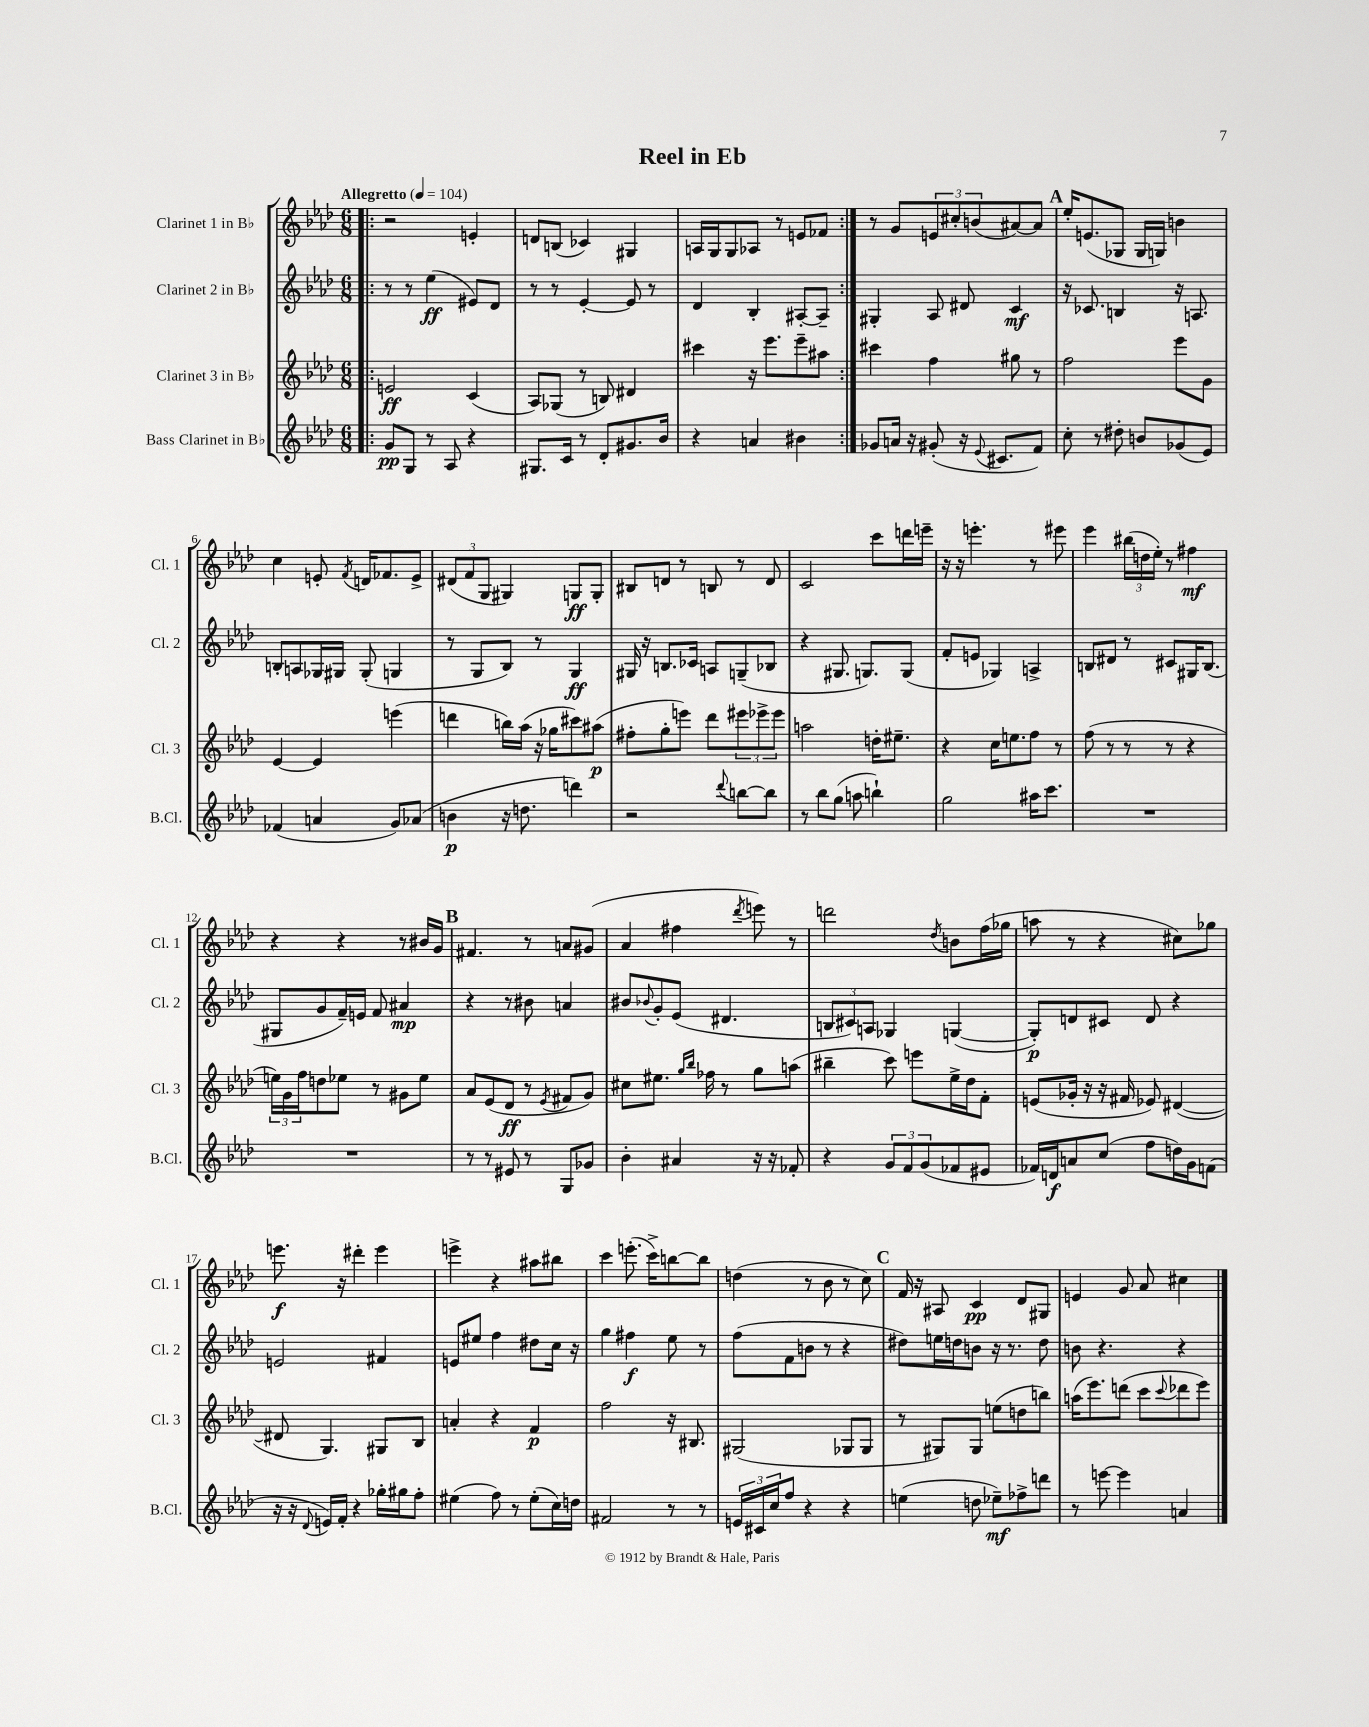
\header { title = "Reel in Eb" }
<<
\new StaffGroup <<
\new Staff = "s0" \with { instrumentName = "Clarinet 1 in Bb" shortInstrumentName = "Cl. 1" } {
    \clef treble \key aes \major \numericTimeSignature \time 6/8 \tempo "Allegretto" 4 = 104
    \repeat volta 2 { \bar ".|:" r2 e'4-. |
    d'8 b8( ces'4) gis4 |
    a16 g16 g8 aes8 r8 e'8 fes'8 | }
    r8 g'8 \tuplet 3/2 { e'8 cis''8-. b'8( } ais'8~) ais'8 |
    \mark \markup { \bold "A" } ees''16-. e'8.( ges8 ges16 g16) b'4 |
    c''4 e'8-. \acciaccatura { f'8 } d'16 fes'8. e'8-> |
    \tuplet 3/2 { dis'8( f'8 g8 } gis4) g8\ff g8-. |
    bis8 d'8 r8 b8 r8 d'8 |
    c'2 c'''8 d'''16 e'''16-- |
    r16 r16 e'''4.-. r8 eis'''8 |
    ees'''4 \tuplet 3/2 { bis''16( d''16 ees''16-.) } r8 fis''4\mf |
    r4 r4 r8 bis'16 g'16 |
    \mark \markup { \bold "B" } fis'4. r8 a'8 gis'8( |
    aes'4 fis''4 \acciaccatura { des'''8 } e'''8) r8 |
    d'''2 \acciaccatura { des''8 } b'8 f''16( ges''16 |
    a''8 r8 r4 cis''8) ges''8 |
    e'''8.\f r16 dis'''4-. e'''4 |
    e'''4-> r4 ais''8 bis''8 |
    c'''4 e'''8.-.( c'''16->) b''8~ b''8 |
    d''4( r8 bes'8 r8 c''8) |
    \mark \markup { \bold "C" } f'16 r16 ais8 c'4\pp des'8 gis8 |
    e'4 g'8 aes'8 cis''4 \bar "|." |
}
\new Staff = "s1" \with { instrumentName = "Clarinet 2 in Bb" shortInstrumentName = "Cl. 2" } {
    \clef treble \key aes \major \numericTimeSignature \time 6/8
    \repeat volta 2 { \bar ".|:" r8 r8 ees''4\ff( eis'8) des'8 |
    r8 r8 ees'4~-. ees'8 r8 |
    des'4 bes4-. ais8~-. ais8-- | }
    gis4-. aes8 dis'8 c'4\mf |
    \mark \markup { \bold "A" } r16 ces'8. b4 r16 a8. |
    b8-. a8 ges16 gis16 gis8-.( g4 |
    r8 g8 bes8) r8 g4\ff |
    gis16 r16 b8. ces'16 a8 g8--( bes8 |
    r4 gis8. g8.) g8( |
    f'8-. e'8 ges4) a4-> |
    b8 dis'8 r8 cis'8 gis16 b8.( |
    gis8 g'8 f'16--) e'16 f'8 ais'4\mp |
    \mark \markup { \bold "B" } r4 r8 bis'8 a'4 |
    bis'8 \appoggiatura { bes'8 } g'8-. ees'8( dis'4. |
    \tuplet 3/2 { b8 cis'8) a8 } ges4 g4~( |
    g8-.\p) d'8 cis'8 d'8 r4 |
    e'2 fis'4 |
    e'8 eis''8 f''4 dis''8 c''16 r16 |
    g''4 fis''4\f ees''8 r8 |
    f''8( f'8 b'8 r8 r4 |
    \mark \markup { \bold "C" } dis''8) e''16 d''16 b'8 r16 r8. d''8 |
    b'8 r4. r4 \bar "|." |
}
\new Staff = "s2" \with { instrumentName = "Clarinet 3 in Bb" shortInstrumentName = "Cl. 3" } {
    \clef treble \key aes \major \numericTimeSignature \time 6/8
    \repeat volta 2 { \bar ".|:" e'2\ff c'4( |
    aes8) ges8( r8 b8) dis'4 |
    cis'''4 r16 ees'''8. ees'''8-- ais''8 | }
    cis'''4 f''4 gis''8 r8 |
    \mark \markup { \bold "A" } f''2 ees'''8 g'8 |
    ees'4~ ees'4 e'''4( |
    d'''4 b''16) aes''16( r16 ges''16 cis'''8) ais''8\p( |
    fis''8-. g''8-. e'''8) des'''8 \tuplet 3/2 { eis'''8 ees'''8-> ees'''8 } |
    a''2 d''16-. eis''8.-- |
    r4 c''16 e''8. f''8 r8 |
    f''8( r8 r8 r8 r4 |
    \tuplet 3/2 { e''16) g'16 f''16 } d''8 ees''8 r8 gis'8 ees''8 |
    \mark \markup { \bold "B" } aes'8 ees'8( des'8\ff r8 \acciaccatura { ees'8 } fis'8 g'8) |
    cis''8 eis''8. \grace { g''16 bes''16 } fes''16 r8 g''8 a''8( |
    bis''4-- c'''8) e'''8 ees''16-> des''16 f'8-. |
    e'8( ges'16-. r16 r16 fis'16 ees'8) dis'4~( |
    dis'8 g4.) gis8 bes8 |
    a'4-. r4 f'4\p |
    f''2 r16 bis8. |
    gis2( ges8 ges8 |
    \mark \markup { \bold "C" } r8 gis8) gis8 e''8( d''8 b''8) |
    a''16( ees'''8.) d'''8( c'''8 \appoggiatura { c'''8 } des'''8 ees'''8) \bar "|." |
}
\new Staff = "s3" \with { instrumentName = "Bass Clarinet in Bb" shortInstrumentName = "B.Cl." } {
    \clef treble \key aes \major \numericTimeSignature \time 6/8
    \repeat volta 2 { \bar ".|:" g'8\pp g8 r8 aes8 r4 |
    gis8. c'16 r8 des'8-. gis'8. bes'16 |
    r4 a'4 bis'4 | }
    ges'8 a'16 r16 gis'8-.( r16 \appoggiatura { ees'8 } cis'8. f'8) |
    \mark \markup { \bold "A" } c''8-. r8 dis''8-. b'8 ges'8( ees'8) |
    fes'4( a'4 g'8) aes'8( |
    b'4\p r16 d''8. d'''4) |
    r2 \appoggiatura { des'''8 } b''8~ b''8 |
    r8 bes''8 g''8( a''8 b''4-!) |
    g''2 ais''16 c'''8. |
    R2. |
    R2. |
    \mark \markup { \bold "B" } r8 r8 eis'8 r8 g8 ges'8 |
    bes'4-. ais'4 r16 r16 fes'8-. |
    r4 \tuplet 3/2 { g'8 f'8 g'8( } fes'8 eis'8 |
    fes'16) d'16\f a'8 c''8( f''8 d''16) g'16 f'8( |
    r16 r16 \appoggiatura { des'8 } e'16) f'16-. r4 ges''16-. gis''16 f''8-. |
    eis''4( f''8) r8 eis''8-.( c''16) d''16 |
    fis'2 r8 r8 |
    \tuplet 3/2 { e'16 cis'16 c''16 } f''8 r4 r4 |
    \mark \markup { \bold "C" } e''4( d''8 ees''8--\mf) fes''8-> d'''8 |
    r8 e'''8~ e'''4 a'4 \bar "|." |
}
>>
>>
